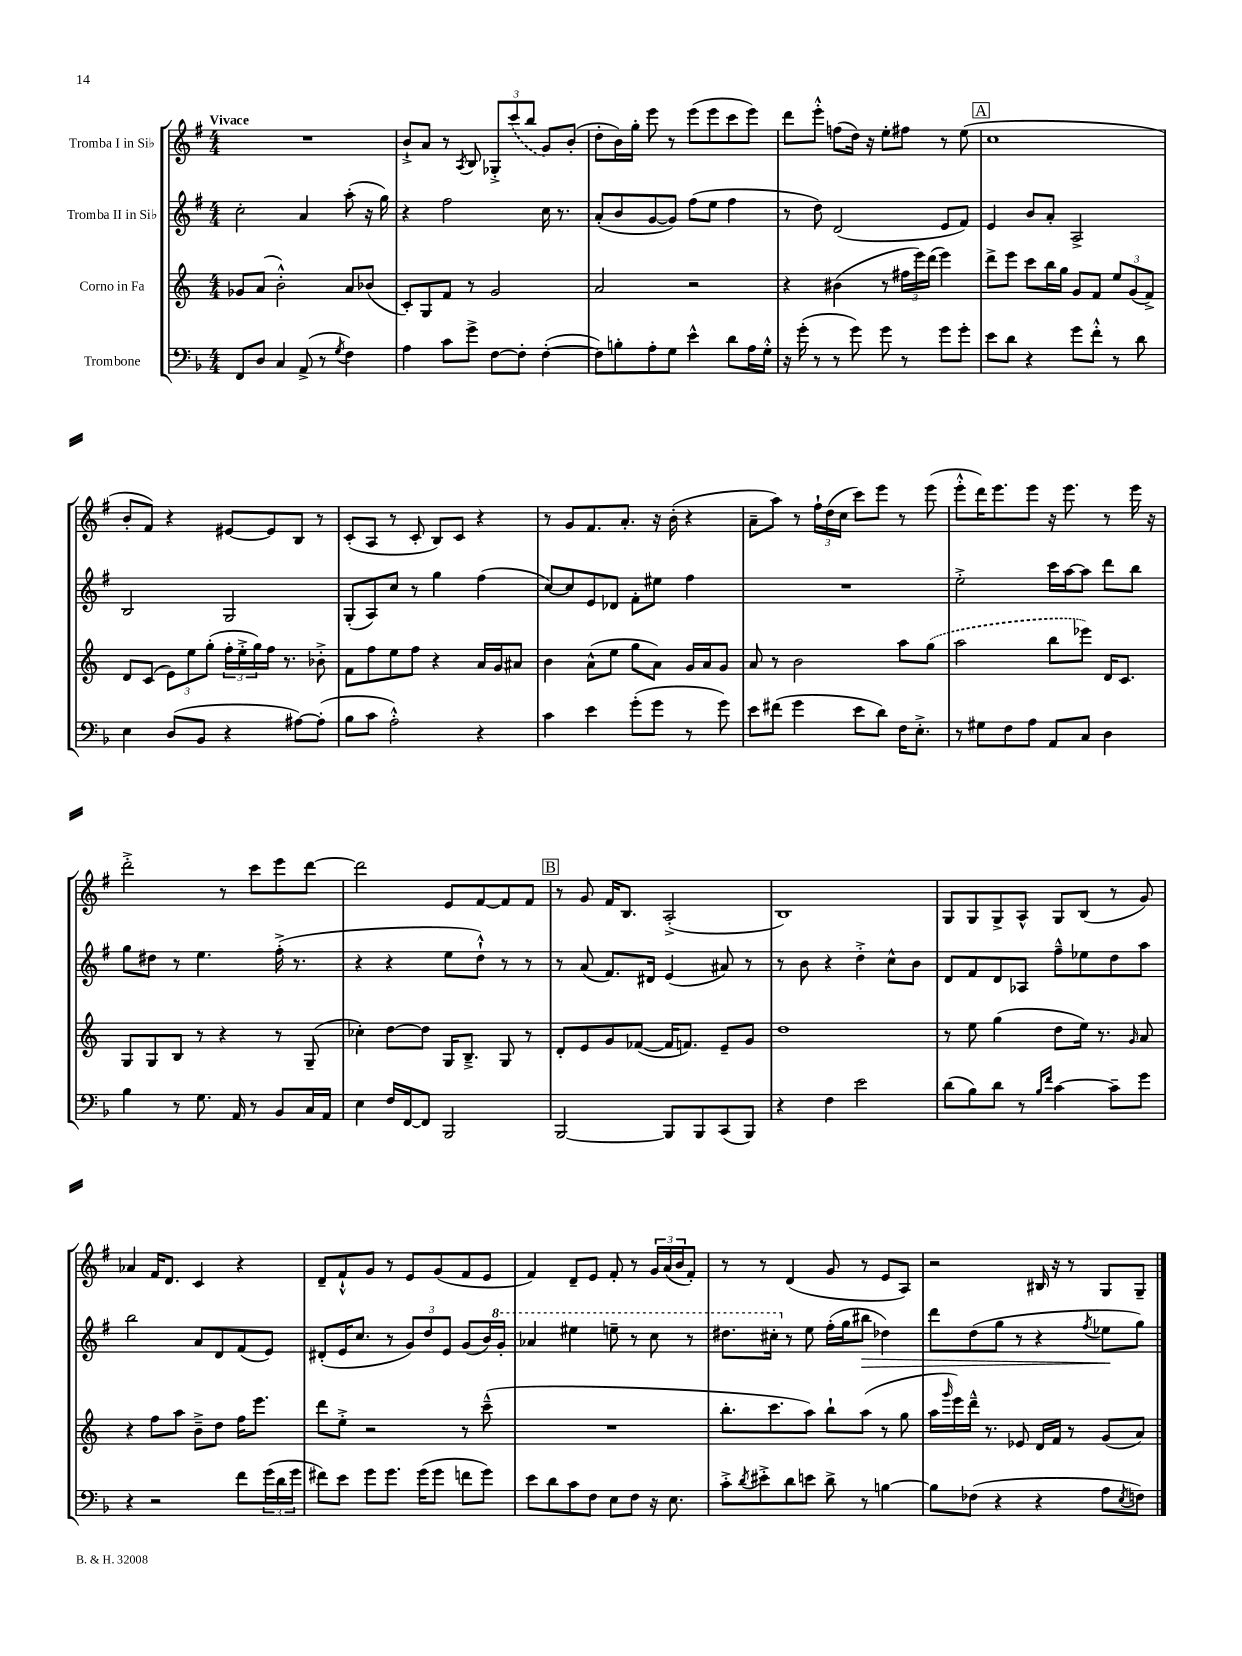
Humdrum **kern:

**kern	**kern	**kern	**dynam	**kern
*part4	*part3	*part2	*part2	*part1
*staff4	*staff3	*staff2	*staff2	*staff1
*I"Trombone	*I"Corno in Fa	*I"Tromba II in Si♭	*	*I"Tromba I in Si♭
*clefF4	*clefG2	*clefG2	*	*clefG2
*k[b-]	*k[]	*k[f#]	*	*k[f#]
*M4/4	*M4/4	*M4/4	*	*M4/4
=1	=1	=1	=1	=1
!	!	!	!	!LO:TX:a:B:t=Vivace
8FF/L	8g-X/L	2cc'\	.	1r
8D/J	(8a/J	.	.	.
4C/	2b'^^\)	.	.	.
(8AA^/	.	4a/	.	.
8r	.	.	.	.
8qG/	.	.	.	.
4F\)	8a/L	(8aa'\	.	.
.	(8b-X/J	16r	.	.
.	.	16gg\)	.	.
=2	=2	=2	=2	=2
4A\	8c'/L)	4r	.	8b`^/L
.	8G/	.	.	8a/J
8c\L	8f/J	2ff#\	.	8r
.	.	.	.	8qA/
8g^\J	8r	.	.	8B/
[8F\L	2g/	.	.	12G-X'^/L
.	.	.	.	(12ccc/
8F'\J]	.	.	.	.
.	.	.	.	12bb/J
([4F'\	.	16cc\	.	8g/L)
.	.	8.r	.	.
.	.	.	.	(8b'/J
=3	=3	=3	=3	=3
8F\L])	2a/	(8a'/L	.	8dd'\L
8Bn'\	.	8b/	.	16b\L)
.	.	.	.	16gg'\JJ
8A'\	.	[8g/	.	8eee\
8G\J	.	8g/J])	.	8r
4e^^\	2r	(8ff#\L	.	(8eee\L
.	.	8ee\J	.	8eee\
8d\L	.	4ff#\	.	8ccc\
16A\L	.	.	.	8eee\J)
16G'^^\JJ	.	.	.	.
=4	=4	=4	=4	=4
16r	4r	8r	.	8ddd\L
(16g'\	.	.	.	.
8r	.	8dd\)	.	8eee'^^\J
8r	(4b#X\	(2d/	.	(8ffn\L
8g\)	.	.	.	16dd\Jk)
.	.	.	.	16r
8g\	8r	.	.	8ee'\L
8r	24ff#X\LL	.	.	8ff#X\J
.	24eee\)	.	.	.
.	(24ddd\JJ	.	.	.
8g\L	4eee\)	8e/L	.	8r
8g'\J	.	8f#/J)	.	(8ee\
!!LO:REH:place=s1:t=A
=5	=5	=5	=5	=5
8e\L	8ddd^\L	4e/	.	1cc
8d\J	8eee\J	.	.	.
4r	8ccc\L	8b/L	.	.
.	16bb\L	8a'/J	.	.
.	16gg\JJ	.	.	.
8g\L	8g/L	2A^/	.	.
8f'^^\J	8f/J	.	.	.
8r	12ee/L	.	.	.
.	(12g/	.	.	.
8d\	.	.	.	.
.	12f^/J)	.	.	.
!!LO:LB:g=z
=6	=6	=6	=6	=6
4E\	8d/L	2B/	.	8b'/L
.	(8c/J	.	.	8f#/J)
(8D/L	12e\L)	.	.	4r
.	12ee\	.	.	.
8BB-/J	.	.	.	.
.	(12gg'\J	.	.	.
4r	24ff'\LL	2G/	.	[8e#X/L
.	24ee'^\	.	.	.
.	24gg\)	.	.	.
.	16ff\JJ	.	.	8e#/]
.	8.r	.	.	.
[8A#X\L)	.	.	.	8B/J
(8A#'\J]	8b-X'^\	.	.	8r
=7	=7	=7	=7	=7
8B-\L	8f\L	(8G'/L	.	(8c'/L
8c\J	8ff\	8A/)	.	8A/J
2A'^^\)	8ee\	8cc/J	.	8r
.	8ff\J	8r	.	8c'/
.	4r	4gg\	.	8B/L)
.	.	.	.	8c/J
4r	16a/LL	(4ff#\	.	4r
.	16g/J	.	.	.
.	8a#X/J	.	.	.
=8	=8	=8	=8	=8
4c\	4b\	[8cc/L)	.	8r
.	.	8cc/]	.	8g/L
4e\	(8a^^\L	8e/	.	8.f#/
.	8ee\J	8d-X/J	.	.
.	.	.	.	8.a'/J
(8g'\L	8gg\L	8f#'\L	.	.
8g\J	8a\J)	8ee#X\J	.	16r
.	.	.	.	(16b'\
8r	16g/LL	4ff#\	.	4r
.	16a/J	.	.	.
8g\)	8g/J	.	.	.
=9	=9	=9	=9	=9
8e\L	8a/	1r	.	8a~\L
(8f#X\J	8r	.	.	8aa\J)
4g\	2b\	.	.	8r
.	.	.	.	24ff#`\LL
.	.	.	.	(24dd\
.	.	.	.	24cc\JJ
8e\L	.	.	.	8ccc\L)
8d\J)	.	.	.	8eee\J
16F\KL	8aa\L	.	.	8r
8.E'^\J	.	.	.	.
.	(8gg\J	.	.	(8eee\
=10	=10	=10	=10	=10
8r	2aa\	2ee'^\	.	8eee'^^\L
8G#X\L	.	.	.	16ddd\K)
.	.	.	.	8.eee\
8F\	.	.	.	.
8A\J	.	.	.	8eee\J
8AA/L	8bb\L	16ccc\LL	.	16r
.	.	[16aa\J	.	8.eee\
8C/J	8eee-X\J)	8aa\J]	.	.
4D\	16d/KL	8ddd\L	.	8r
.	8.c/J	.	.	.
.	.	8bb\J	.	16eee\
.	.	.	.	16r
!!LO:LB:g=z
=11	=11	=11	=11	=11
4B-\	8G/L	8gg\L	.	2ddd'^\
.	8G/	8dd#X\J	.	.
8r	8B/J	8r	.	.
8.G\	8r	4.ee\	.	.
.	4r	.	.	8r
16AA/	.	.	.	.
8r	.	.	.	8ccc\L
8BB-/L	8r	(16ff#'^\	.	8eee\
.	.	8.r	.	.
16C/L	(8G~/	.	.	[8ddd\J
16AA/JJ	.	.	.	.
=12	=12	=12	=12	=12
4E\	4cc-X'\)	4r	.	2ddd\]
16F/LL	[8dd\L	4r	.	.
[16FF/J	.	.	.	.
8FF/J]	8dd\J]	.	.	.
2BBB-/	16G/KL	8ee\L	.	8e/L
.	8.B~^/J	.	.	.
.	.	8dd`^^\J)	.	[8f#/
.	8G/	8r	.	8f#/]
.	8r	8r	.	8f#/J
!!LO:REH:place=s1:t=B
=13	=13	=13	=13	=13
[2BBB-/	8d'/L	8r	.	8r
.	8e/	(8a/	.	8g/
.	8g/	8.f#/L)	.	16f#/KL
.	.	.	.	8.B/J
.	([8f-X/J	.	.	.
.	.	16d#X/Jk	.	.
8BBB-/L]	16f-/KL]	(4e/	.	(2A'^/
.	8.fn/J)	.	.	.
8BBB-/	.	.	.	.
(8CC/	8e~/L	8a#X/)	.	.
8BBB-/J)	8g/J	8r	.	.
=14	=14	=14	=14	=14
4r	1dd	8r	.	1B)
.	.	8b\	.	.
4F\	.	4r	.	.
2e\	.	4dd'^\	.	.
.	.	8cc^^\L	.	.
.	.	8b\J	.	.
=15	=15	=15	=15	=15
(8d\L	8r	8d/L	.	8G/L
8B-\)	8ee\	8f#/	.	8G/
8d\J	(4gg\	8d/	.	8G^/
8r	.	8A-X/J	.	8A^^/J
16qqB-/LL	.	.	.	.
16qqf/JJ	.	.	.	.
[4c\	8dd\L	8ff#~^^\L	.	8G/L
.	16ee\Jk)	8ee-X\	.	(8B/J
.	8.r	.	.	.
8c~\L]	.	8dd\	.	8r
.	16qqg/	.	.	.
8g\J	8a/	8aa\J	.	8g/)
!!LO:LB:g=z
=16	=16	=16	=16	=16
4r	4r	2bb\	.	4a-X/
2r	8ff\L	.	.	16f#/KL
.	.	.	.	8.d/J
.	8aa\J	.	.	.
.	8b~^\L	8a/L	.	4c/
.	8dd\J	8d/	.	.
8f\L	16ff\KL	(8f#/	.	4r
.	8.eee\J	.	.	.
(24g\L	.	8e/J)	.	.
24d\	.	.	.	.
24g\JJ	.	.	.	.
=17	=17	=17	=17	=17
8f#X\L)	8ddd\L	(8d#X'/L	.	8d~/L
8e\J	8ee'^\J	16e/K	.	8f#`^^/
.	.	8.cc/J	.	.
8g\L	2r	.	.	8g/J
8.g\J	.	8r	.	8r
.	.	12g/L)	.	8e/L
(16g\KL	.	.	.	.
.	.	12dd/	.	.
8g\J	.	.	.	(8g/
.	.	12e/J	.	.
8fn\L	8r	(8g/L	.	8f#/
8g\J)	(8ccc~^^\	16b/L)	.	8e/J
*	*	*8va	*	*
.	.	16gg'/JJ	.	.
=18	=18	=18	=18	=18
8e\L	1r	4aa-X/	.	4f#/)
8d\	.	.	.	.
8c\	.	4eee#X\	.	8d~/L
8F\J	.	.	.	8e/J
8E\L	.	8eeen~\	.	8f#'/
8F\J	.	8r	.	8r
16r	.	8ccc\	.	24g/LL
.	.	.	.	(24a/
8.E\	.	.	.	.
.	.	.	.	24b/J
.	.	8r	.	8f#'/J)
=19	=19	=19	=19	=19
8c'^\L	8.bb'\L	8.ddd#X\L	.	8r
8qd/	.	.	.	.
8e#X'^\	.	.	.	8r
.	8.ccc\	16ccc#X'\Jk	.	.
*	*	*X8va	*	*
8d\	.	8r	.	(4d/
8en\J	8aa\J)	8ee\	.	.
8d^\	8bb`\L	(16ff#'\LL	.	8g/
.	.	16gg\J	.	.
!	!	!	!LO:HP:b	!
8r	(8aa\J	8bb#X\J	>	8r
[4Bn\	8r	4dd-X\)	.	8e/L
.	8gg\	.	.	8A/J)
=20	=20	=20	=20	=20
8B\L]	16aa\LL	8ddd\L	.	2r
.	16qqggg/	.	.	.
.	16eee\)	.	.	.
(8F-X\J	16ddd~^^\JJ	(8dd\	.	.
.	8.r	.	.	.
4r	.	8gg\J	.	.
.	8e-X/	8r	.	.
4r	16d/LL	4r	.	16B#X/
.	16f/JJ	.	.	16r
.	8r	.	.	8r
.	.	8qff#/	.	.
8A\L	(8g/L	8ee-X\L	.	8G/L
8qE/	.	.	.	.
8Fn\J)	8a/J)	8gg\J)	]	8G~/J
==	==	==	==	==
*-	*-	*-	*-	*-
